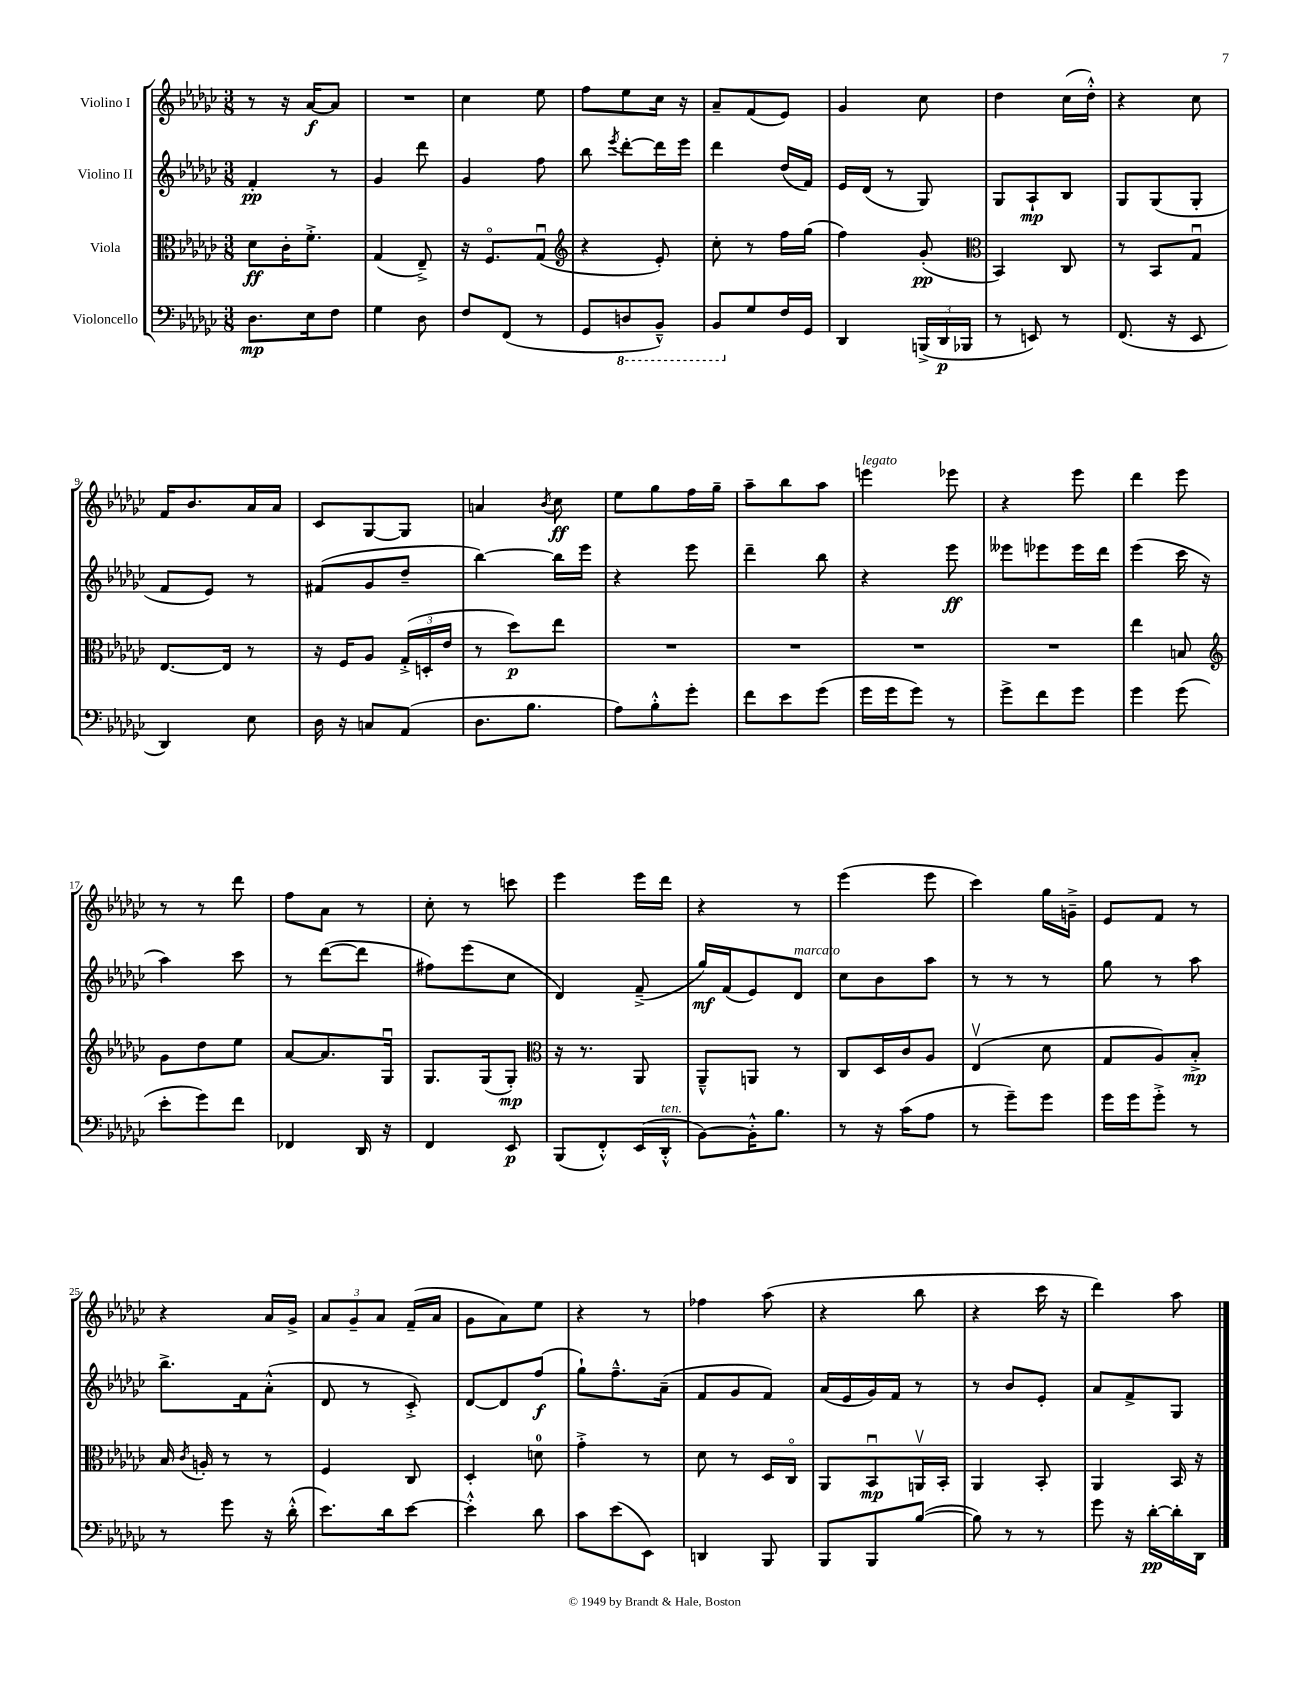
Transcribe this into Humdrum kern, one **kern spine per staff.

**kern	**kern	**kern	**kern
*staff4	*staff3	*staff2	*staff1
*clefF4	*clefC3	*clefG2	*clefG2
*k[b-e-a-d-g-c-]	*k[b-e-a-d-g-c-]	*k[b-e-a-d-g-c-]	*k[b-e-a-d-g-c-]
*M3/8	*M3/8	*M3/8	*M3/8
8.D-	8d-	4f'	8r
.	16c-'	.	16r
16E-	8.f'^	.	[16a-
8F	.	8r	8a-]
=	=	=	=
4G-	(4G-	4g-	4.r
8D-	8E-~^)	8ddd-	.
=	=	=	=
8F	16r	4g-	4cc-
.	8.Fo	.	.
(8FF	.	.	.
8r	(8G-u	8ff	8ee-
=	=	=	=
*	*clefG2	*	*
8GG-	4r	8bb-	8ff
.	.	8qeee-	.
8DD	.	[8ddd-'	8ee-
8BBB-~^^)	8e-')	16ddd-]	16cc-
.	.	16eee-	16r
=	=	=	=
8BBB-	8cc-'	4ddd-	8a-~
8G-	8r	.	(8f
16F	16ff	(16dd-	8e-)
16GG-	(16gg-	16f)	.
=	=	=	=
4DD-	4ff)	16e-	4g-
.	.	(16d-	.
.	.	8r	.
(24BBB^	(8g-'	8G-)	8cc-
24DD-	.	.	.
24BBB-	.	.	.
=	=	=	=
*	*clefC3	*	*
8r	4BB-)	8G-	4dd-
8EE)	.	8A-`	.
8r	8C-	8B-	(16cc-
.	.	.	16dd-'^^)
=	=	=	=
(8.FF	8r	8G-	4r
.	8BB-	(8G-	.
16r	.	.	.
8EE-	8G-u	8G-'	8cc-
=	=	=	=
4DD-)	[8.E-	8f	16f
.	.	.	8.b-
.	.	8e-)	.
.	16E-]	.	.
8E-	8r	8r	16a-
.	.	.	16a-
=	=	=	=
16D-	16r	(8f#	8c-
16r	16F	.	.
8C	8A-	8g-	[8G-
(8AA-	(24G-'^	8dd-~	8G-]
.	24D'	.	.
.	24e-	.	.
=	=	=	=
8.D-	8r	[4bb-)	4a
.	8dd-)	.	.
8.B-	.	.	.
.	.	.	8qb-
.	8ee-	16bb-]	8cc-
.	.	16eee-	.
=	=	=	=
8A-)	4.r	4r	8ee-
8B-'^^	.	.	8gg-
8g-'	.	8eee-	16ff
.	.	.	16gg-~
=	=	=	=
8f	4.r	4ddd-~	8aa-~
8e-	.	.	8bb-
(8g-	.	8bb-	8aa-
=	=	=	=
16g-	4.r	4r	4eee
16g-	.	.	.
8g-)	.	.	.
8r	.	8eee-	8eee-
=	=	=	=
8g-^	4.r	8eee--	4r
8f	.	8eee-	.
8g-	.	16eee-	8eee-
.	.	16ddd-	.
=	=	=	=
4g-	4ee-	(4eee-	4ddd-
(8g-	8B	16ccc-	8eee-
.	.	16r	.
=	=	=	=
*	*clefG2	*	*
8e-'	8g-	4aa-)	8r
8g-)	8dd-	.	8r
8f	8ee-	8ccc-	8ddd-
=	=	=	=
4FF-	[8a-	8r	8ff
.	8.a-]	([8ddd-	8a-
16DD-	.	8ddd-]	8r
16r	16G-u	.	.
=	=	=	=
4FF	8.G-	8ff#)	8cc-'
.	.	(8eee-	8r
.	(16G-	.	.
8EE-	8G-')	8cc-	8ccc
=	=	=	=
*	*clefC3	*	*
(8BBB-	16r	4d-)	4eee-
.	8.r	.	.
8FF'^^)	.	.	.
(16EE-	8AA-	(8f~^	16eee-
16DD-'^^	.	.	16ddd-
=	=	=	=
[8BB-)	8AA-~^^	16gg-)	4r
.	.	(16f	.
16BB-'^^]	8AA	8e-)	.
8.B-	.	.	.
.	8r	8d-	8r
=	=	=	=
8r	8C-	8cc-	(4eee-
16r	16D-	8b-	.
(16c-	16c-	.	.
8A-	8A-	8aa-	8eee-
=	=	=	=
8r	(4E-v	8r	4ccc-)
8g-~)	.	8r	.
8g-	8d-	8r	16gg-
.	.	.	16g~^
=	=	=	=
16g-	8G-	8gg-	8e-
16g-	.	.	.
8g-'^	8A-)	8r	8f
8r	8B-'^	8aa-	8r
=	=	=	=
8r	16B-	8.bb-^	4r
.	8qc-	.	.
.	16A'	.	.
8g-	8r	.	.
.	.	16f	.
16r	8r	(8a-'^^	16a-
(16d-'^^	.	.	16g-^
=	=	=	=
8.e-)	4F	8d-	12a-
.	.	.	12g-~
.	.	8r	.
.	.	.	12a-
16d-	.	.	.
[8e-	8C-	8c-'^)	(16f~
.	.	.	16a-
=	=	=	=
4e-'^^]	4D-'	[8d-	8g-
.	.	8d-]	8a-)
8d-	8d	(8ff	8ee-
=	=	=	=
8c-	4g-'^	8gg-`)	4r
(8e-	.	8.ff~^^	.
8EE-)	8r	.	8r
.	.	(16a-~	.
=	=	=	=
4DD	8d-	8f	4ff-
.	8r	8g-	.
8BBB-	16D-	8f)	(8aa-
.	16C-o	.	.
=	=	=	=
8BBB-	8AA-	(16a-	4r
.	.	16e-	.
8BBB-	8BB-u	16g-)	.
.	.	16f	.
([8B-	16AAv	8r	8bb-
.	16BB-'	.	.
=	=	=	=
8B-])	4AA-	8r	4r
8r	.	8b-	.
8r	8BB-'	8e-'	16ccc-
.	.	.	16r
=	=	=	=
8g-	4AA-	8a-	4ddd-)
16r	.	8f^	.
[16d-'	.	.	.
16d-']	16BB-	8G-	8aa-
16DD-	16r	.	.
==	==	==	==
*-	*-	*-	*-
